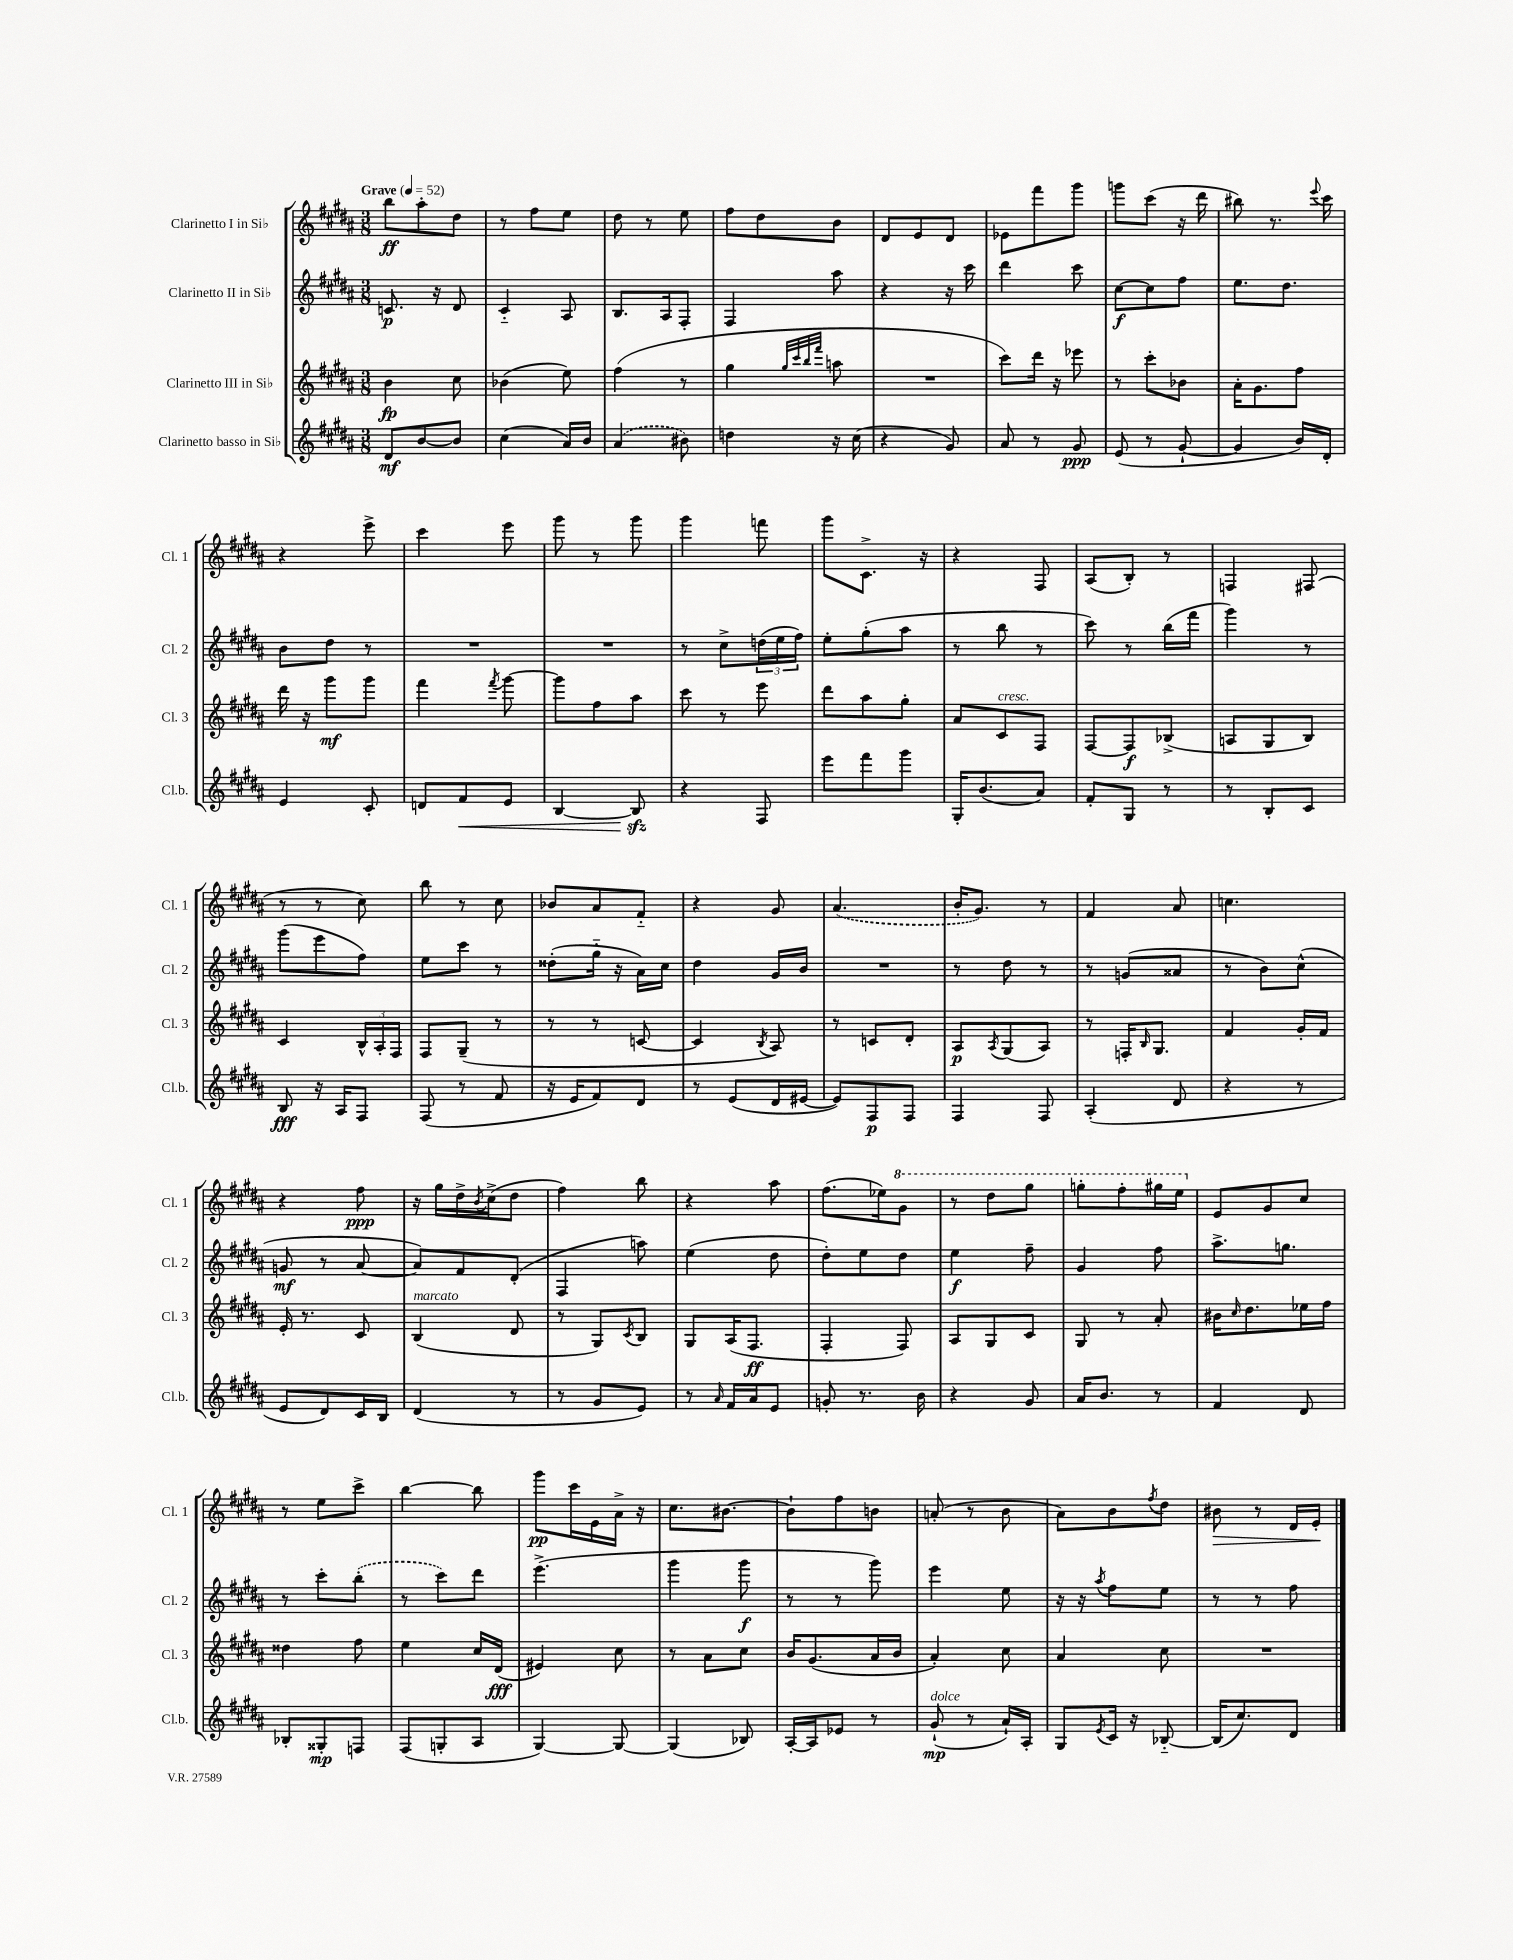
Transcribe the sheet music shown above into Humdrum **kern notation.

**kern	**kern	**kern	**kern
*staff4	*staff3	*staff2	*staff1
*clefG2	*clefG2	*clefG2	*clefG2
*k[f#c#g#d#a#]	*k[f#c#g#d#a#]	*k[f#c#g#d#a#]	*k[f#c#g#d#a#]
*M3/8	*M3/8	*M3/8	*M3/8
*MM52	*MM52	*MM52	*MM52
8d#	4b	8.c	8bb
[8b	.	.	8aa#'
.	.	16r	.
8b]	8cc#	8d#	8dd#
=	=	=	=
(4cc#	(4b-	4c#'~	8r
.	.	.	8ff#
16a#)	8ee)	8A#	8ee
16b	.	.	.
=	=	=	=
(4a#	(4ff#	8.B	8dd#
.	.	.	8r
.	.	16A#	.
8b#)	8r	8F#'	8ee
=	=	=	=
4dd	4gg#	4F#	8ff#
.	.	.	8dd#
.	32qqgg#	.	.
.	32qqccc#	.	.
.	32qqbb	.	.
.	32qqfff#	.	.
16r	8aa	8aa#	8b
(16cc#	.	.	.
=	=	=	=
4r	4.r	4r	8d#
.	.	.	8e
8g#)	.	16r	8d#
.	.	16ccc#	.
=	=	=	=
8a#	8ccc#)	4ddd#	8e-
8r	16ddd#	.	8fff#
.	16r	.	.
8g#	8eee-	8ccc#	8ggg#
=	=	=	=
(8e	8r	[8cc#	8ggg
8r	8ccc#'	8cc#]	(8ccc#
[8g#`	8b-	8ff#	16r
.	.	.	16ddd#
=	=	=	=
4g#]	16a#'	8.ee	8bb#)
.	8.g#	.	.
.	.	.	8.r
.	.	8.dd#	.
16b)	8ff#	.	.
.	.	.	8qqeee
16d#'	.	.	16ccc#
=	=	=	=
4e	16ddd#	8b	4r
.	16r	.	.
.	8ggg#	8dd#	.
8c#'	8ggg#	8r	8eee^
=	=	=	=
8d	4fff#	4.r	4ccc#
8f#	.	.	.
.	8qfff#	.	.
8e	[8ggg#	.	8eee
=	=	=	=
[4B	8ggg#]	4.r	8ggg#
.	8ff#	.	8r
8B]	8aa#	.	8ggg#
=	=	=	=
4r	8ccc#	8r	4ggg#
.	8r	8cc#^	.
8F#	8eee	(24dd	8fff
.	.	24ee	.
.	.	24ff#)	.
=	=	=	=
8eee	8ddd#	8ee'	8ggg#
8fff#	8aa#	(8gg#'	8.c#^
8ggg#	8gg#'	8aa#	.
.	.	.	16r
=	=	=	=
16G#'	8a#	8r	4r
(8.b	.	.	.
.	8c#	8bb	.
8a#)	8F#	8r	8F#
=	=	=	=
8f#'	[8F#	8ccc#)	(8A#
8G#	8F#]	8r	8B')
8r	(8B-^	(16bb	8r
.	.	16fff#	.
=	=	=	=
8r	8A	4ggg#)	4F
8B'	8G#	.	.
8c#	8B)	8r	(8F#
=	=	=	=
8B	4c#	(8ggg#	8r
16r	.	8eee	8r
16A#	.	.	.
8F#	24B^^	8ff#)	8cc#)
.	24A#'	.	.
.	24F#	.	.
=	=	=	=
(8F#	8F#	8ee	8bb
8r	(8G#~	8ccc#	8r
8f#	8r	8r	8cc#
=	=	=	=
16r	8r	(8dd##'	8b-
16e	.	.	.
8f#)	8r	16gg#'~	8a#
.	.	16r	.
8d#	[8c	16a#)	8f#'~
.	.	16cc#	.
=	=	=	=
8r	4c]	4dd#	4r
(8e	.	.	.
.	8qB	.	.
16d#	8A#)	16g#	8g#
[16e#	.	16b	.
=	=	=	=
8e#])	8r	4.r	(4.a#
8F#	8c	.	.
8F#	8d#'	.	.
=	=	=	=
4F#	8A#	8r	16b'
.	.	.	8.g#)
.	8qA#	.	.
.	(8G#	8dd#	.
8F#	8A#)	8r	8r
=	=	=	=
(4A#'	8r	8r	4f#
.	16F'	(8g	.
.	16qqB	.	.
.	8.G#	.	.
8d#	.	8a##	8a#
=	=	=	=
4r	4f#	8r	4.cc
.	.	8b)	.
8r	16g#'	(8cc#^^	.
.	16f#	.	.
=	=	=	=
8e	16e'	8g	4r
.	8.r	.	.
8d#)	.	8r	.
16c#	8c#	[8a#	8ff#
16B	.	.	.
=	=	=	=
(4d#	(4B	8a#])	16r
.	.	.	16gg#
.	.	8f#	16dd#^
.	.	.	8qb
.	.	.	(16cc#^
8r	8d#	(8d#'	8dd#
=	=	=	=
8r	8r	4F#	4ff#)
8g#	8G#)	.	.
.	8qc#	.	.
8e)	8B	8aa)	8bb
=	=	=	=
8r	8G#	(4ee	4r
16qqa#	.	.	.
16f#	(16A#	.	.
16a#	8.F#	.	.
8e	.	8dd#	8aa#
=	=	=	=
8g'	4F#'	8dd#')	(8.ff#
8.r	.	8ee	.
.	.	.	16ee-)
.	8F#)	8dd#	8gg#
16b	.	.	.
=	=	=	=
4r	8A#	4ee	8r
.	8G#	.	8ddd#
8g#	8c#	8ff#~	8ggg#
=	=	=	=
16a#	8G#	4g#	8ggg'
8.b	.	.	.
.	8r	.	8fff#'
8r	8a#'	8ff#	16ggg#
.	.	.	16eee
=	=	=	=
4f#	16b#	8.aa#^	8e
.	16qqcc#	.	.
.	8.dd#	.	.
.	.	.	8g#
.	.	8.gg	.
8d#	16ee-	.	8cc#
.	16ff#	.	.
=	=	=	=
8B-'	4dd##	8r	8r
8G##'	.	8ccc#'	8ee
8F	8ff#	(8bb'	8ccc#^
=	=	=	=
(8F#	4ee	8r	[4bb
8G'	.	8ccc#)	.
8A#	16cc#	8ddd#	8bb]
.	(16d#	.	.
=	=	=	=
[4G#)	4e#)	(4.eee^	8ggg#
.	.	.	16ccc#
.	.	.	16e
8G#_	8cc#	.	16a#^
.	.	.	16r
=	=	=	=
(4G#]	8r	4ggg#	8.cc#
.	8a#	.	.
.	.	.	[8.b#
8B-)	8cc#	8ggg#	.
=	=	=	=
[16A#'	16b	8r	8b#`]
16A#]	(8.g#	.	.
8e-	.	8r	8ff#
8r	16a#	8ggg#)	8b
.	16b	.	.
=	=	=	=
(8g#`	4a#')	4eee	(8a'
8r	.	.	8r
16a#`)	8cc#	8ee	8b
16A#'	.	.	.
=	=	=	=
8G#	4a#	16r	8a#)
.	.	16r	.
8qe	.	8qaa#	.
16c#	.	8ff#	8b
16r	.	.	.
.	.	.	8qff#
[8B-'~	8cc#	8ee	8dd#
=	=	=	=
(16B-]	4.r	8r	8b#
8.cc#)	.	.	.
.	.	8r	8r
8d#	.	8ff#	16d#
.	.	.	16e'
==	==	==	==
*-	*-	*-	*-
